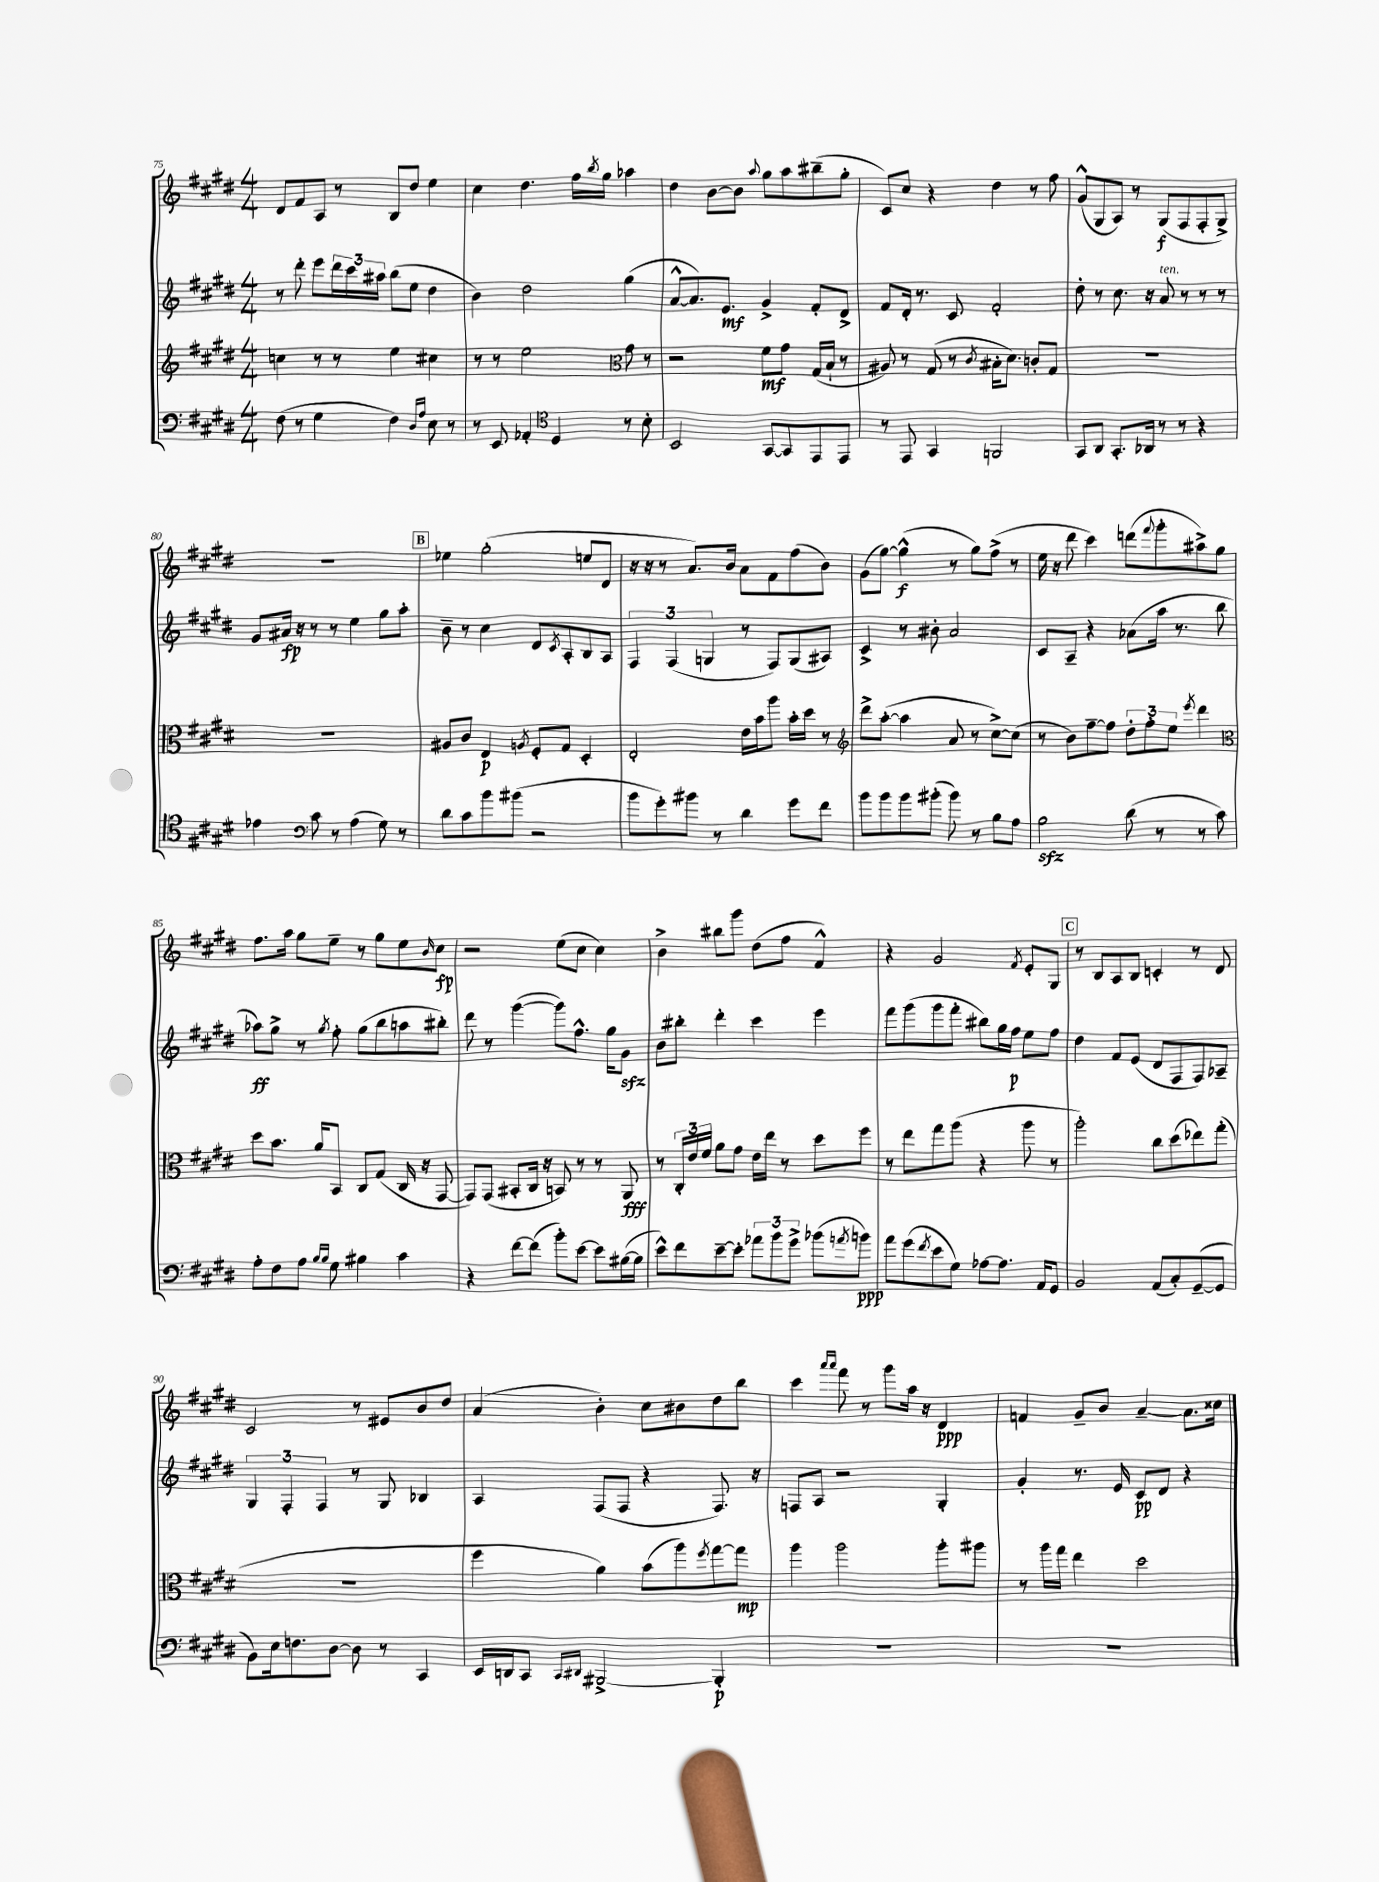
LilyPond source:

<<
\new StaffGroup <<
\new Staff = "s0" {
    \clef treble \key e \major \numericTimeSignature \time 4/4
    dis'8 fis'8 a8 r8 b8 dis''8 e''4 |
    cis''4 dis''4. fis''16 \acciaccatura { b''8 } gis''16 aes''4 |
    dis''4 b'8~ b'8 \appoggiatura { a''8 } gis''8 a''8 bis''8--( gis''8-. |
    cis'8) cis''8 r4 dis''4 r8 fis''8 |
    gis'8-^( gis8 a8) r8 gis8\f( fis8 fis8-. gis8->) |
    R1 |
    \mark \markup { \box "B" } ees''4 gis''2-.( e''8 dis'8 |
    r16 r16 r8 a'8.) b'16 a'8 fis'8 fis''8( b'8) |
    gis'8( gis''8~) gis''4-^\f( r8 gis''8) fis''8->( r8 |
    e''16 r16 dis'''8 cis'''4) d'''8( \appoggiatura { fis'''8 } gis'''8-. ais''8->) gis''8 |
    fis''8. a''16 gis''8 e''8-- r8 gis''8 e''8 \grace { b'16 } cis''8\fp |
    r2 e''8( cis''8 cis''4) |
    b'4-> bis''8 gis'''8 dis''8( fis''8 fis'4-^) |
    r4 gis'2 \acciaccatura { fis'8 } e'8-. gis8 |
    \mark \markup { \box "C" } r8 b8 a8 b8 c'4-. r8 dis'8 |
    cis'2 r8 eis'8 b'8 dis''8 |
    a'4( b'4-.) cis''8 bis'8 dis''8 b''8 |
    cis'''4 \grace { a'''16 a'''16 } fis'''8 r8 gis'''8 a''16 r16 dis'4\ppp |
    f'4 gis'8-- b'8 a'4~-- a'8. cisis''16 \bar "|." |
}
\new Staff = "s1" {
    \clef treble \key e \major \numericTimeSignature \time 4/4
    r8 dis'''8-. e'''8 \tuplet 3/2 { dis'''16 cis'''16 ais''16 } b''8( e''8 dis''4 |
    b'4) dis''2 gis''4( |
    a'8~-^ a'8.) e'8.\mf gis'4-> fis'8-. dis'8-> |
    fis'8 dis'16-. r8. cis'8 fis'2-. |
    dis''8-. r8 cis''8. r16 a'8^\markup { \italic "ten." } r8 r8 r8 |
    gis'8 ais'16\fp r16 r8 r8 e''4 gis''8 a''8-. |
    \mark \markup { \box "B" } b'8-- r8 cis''4 dis'8 \acciaccatura { cis'8 } a8-. b8 a8 |
    \tuplet 3/2 { fis4 fis4( g4 } r8 fis8) g8( ais8) |
    cis'4-> r8 bis'8-. a'2 |
    cis'8 a8-- r4 aes'8( a''16 r8. b''8 |
    aes''8\ff) gis''8-> r8 \acciaccatura { gis''8 } fis''8-. gis''8( b''8 a''8 bis''8-.) |
    dis'''8 r8 gis'''4~( gis'''8) fis''8.-^ gis''16 gis'8\sfz |
    b'8 bis''8-. dis'''4-. cis'''4 e'''4 |
    fis'''8 gis'''8( gis'''8 fis'''8-. bis''8) gis''16 fis''16\p e''8 fis''8 |
    \mark \markup { \box "C" } dis''4 fis'8 e'8( dis'8 fis8 fis8) aes8-- |
    \tuplet 3/2 { gis4 fis4-. fis4 } r8 gis8 bes4 |
    a4 fis8( fis8 r4 fis8.) r16 |
    f8 a8 r2 gis4-. |
    gis'4-. r8. e'16 cis'8\pp dis'8 r4 \bar "|." |
}
\new Staff = "s2" {
    \clef treble \key e \major \numericTimeSignature \time 4/4
    c''4 r8 r8 e''4 cis''4 |
    r8 r8 e''2 \clef alto gis'8 r8 |
    r2 fis'8\mf gis'8 gis16( b16-! r8 |
    ais8) r8 gis8( r8 \acciaccatura { cis'8 } bis16-. dis'8.) c'8-. gis8 |
    R1 |
    R1 |
    \mark \markup { \box "B" } ais8 cis'8 e4\p \acciaccatura { a8 } fis8-. gis8 dis4-. |
    e2-. e'16 b'16 a''8 b'16-. dis''16 r8 |
    \clef treble dis'''8-> a''8~-.( a''4 a'8 r8 cis''8~->) cis''8( |
    r8 b'8) fis''8~-- fis''8 \tuplet 3/2 { dis''8-. fis''8-. e''8 } \acciaccatura { e'''8 } dis'''4 |
    \clef alto dis''8 b'8. a'16 b,8 cis8 gis8( cis16 r16 gis,8~ |
    gis,8) gis,8( bis,8-. cis16 r16 b,8) r8 r8 a,8\fff |
    r8 \tuplet 3/2 { cis16-. e'16 fis'16 } a'8 gis'8 e'16 e''16 r8 dis''8 fis''8 |
    r8 e''8 gis''8 a''8( r4 a''8 r8 |
    \mark \markup { \box "C" } a''2-.) cis''8 dis''8( ees''8) gis''8-.( |
    R1 |
    fis''4 a'4) b'8( a''8) \acciaccatura { fis''8 } gis''8~ gis''8\mp |
    a''4 a''2 a''8-. ais''8 |
    r8 a''16 gis''16 e''4 dis''2 \bar "|." |
}
\new Staff = "s3" {
    \clef bass \key e \major \numericTimeSignature \time 4/4
    fis8( r8 gis4 fis4) \grace { dis16 a16 } e8 r8 |
    r8 e,8 aes,4-. \clef tenor dis4 r8 b8-. |
    b,2 gis,8~ gis,8 e,8 e,8 |
    r8 e,8 gis,4 f,2 |
    gis,8 a,8 gis,8.-. aes,16 r8 r8 r4 |
    ees'4 \clef bass cis'8 r8 a4( gis8) r8 |
    \mark \markup { \box "B" } dis'8 cis'8 b'8 bis'8( r2 |
    b'8 gis'8-.) bis'8 r8 dis'4 gis'8 fis'8 |
    b'8 b'8 b'8 bis'8-.( bis'8) r8 b8 a8 |
    b2\sfz dis'8( r8 r8 cis'8) |
    a8-. fis8 a8 \grace { b16 b16 } gis8 bis4 cis'4 |
    r4 fis'8~ fis'8( b'8-.) e'8~ e'8 bis16~( bis16 |
    e'8-^) fis'8 e'8~-- e'8-. \tuplet 3/2 { aes'8 b'8 gis'8-> } bes'8( \acciaccatura { a'8 } b'8\ppp) |
    a'8 gis'8( \acciaccatura { fis'8 } e'8 gis8) aes8~ aes8. a,16 gis,8 |
    \mark \markup { \box "C" } b,2 a,8( cis8-.) gis,8~--( gis,8 |
    b,8) e16 f8. dis8~ dis8 r8 cis,4 |
    e,16 d,16 cis,8 \grace { cis,16 dis,16 } bis,,2~-> bis,,4-.\p |
    R1 |
    R1 \bar "|." |
}
>>
>>
\layout { \context { \Score currentBarNumber = #75 } }
